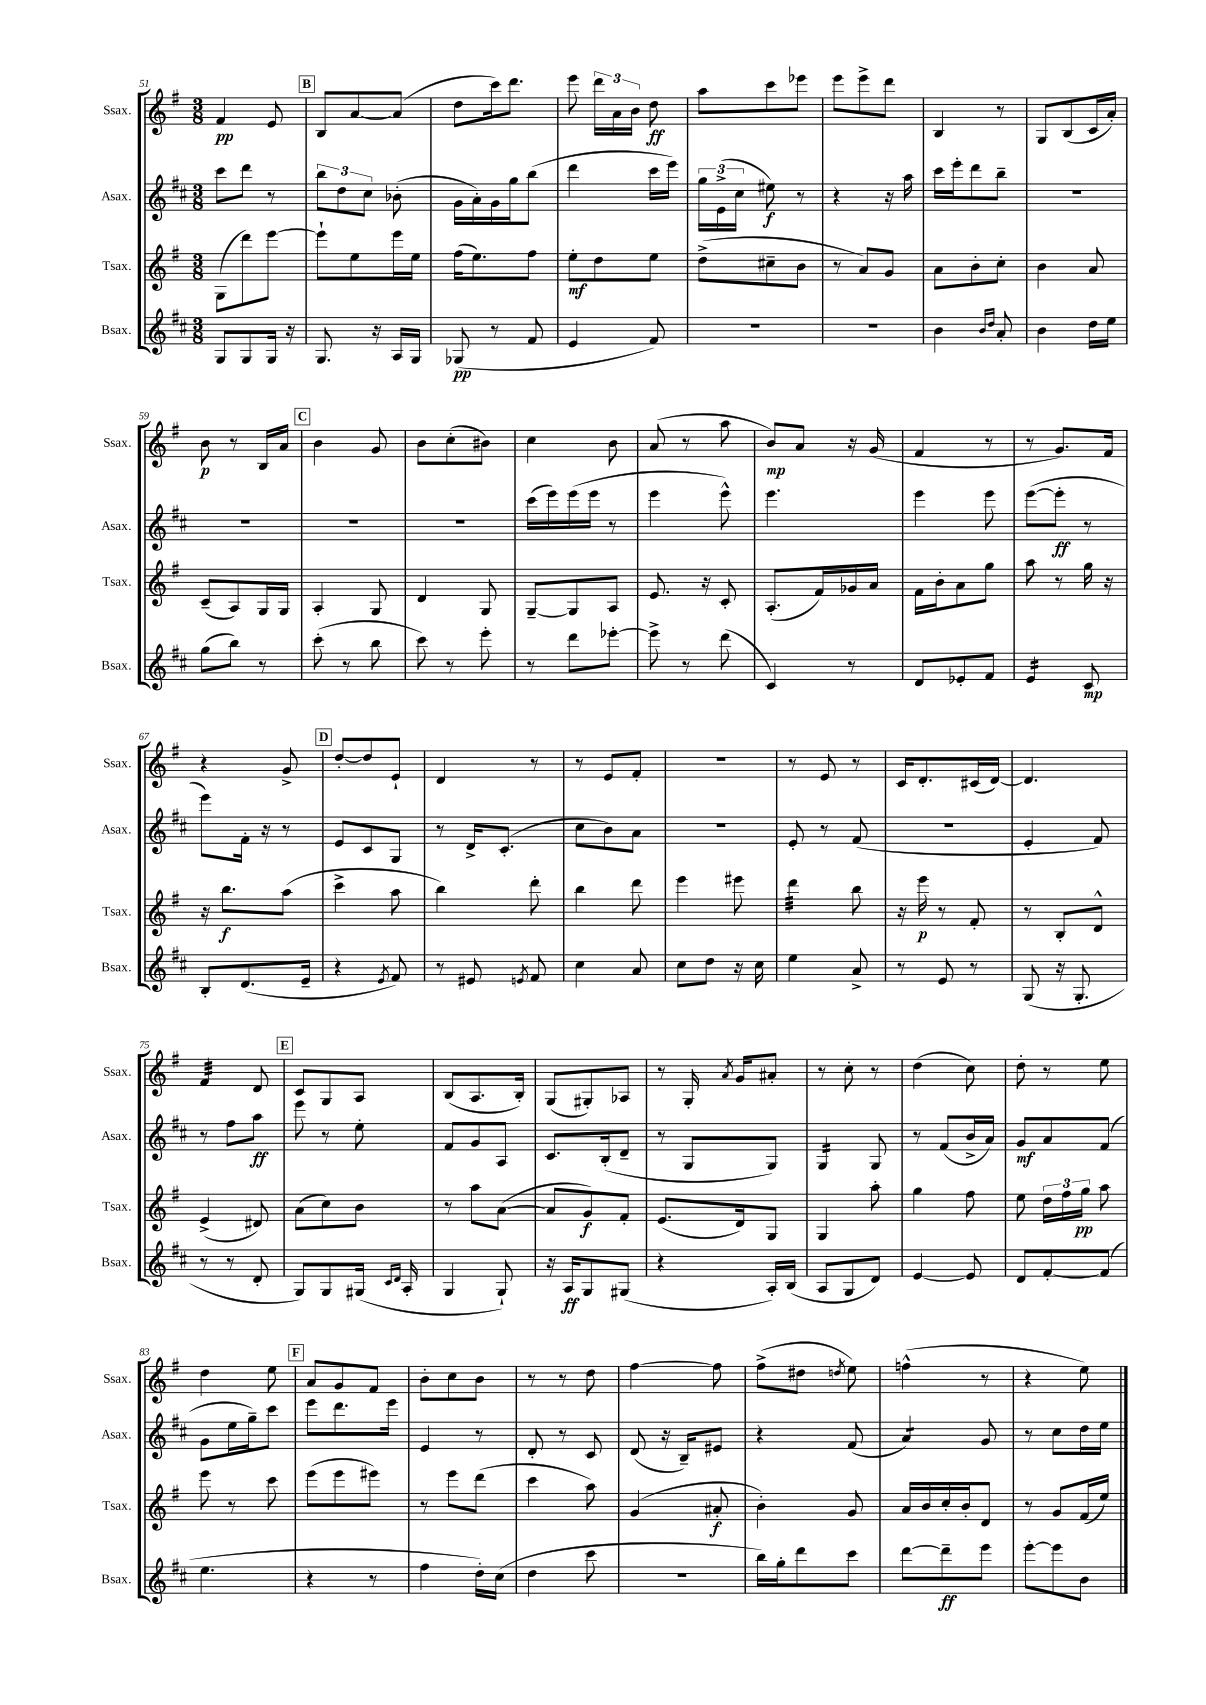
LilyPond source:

<<
\new StaffGroup <<
\new Staff = "s0" \with { instrumentName = "Ssax." shortInstrumentName = "Ssax." } {
    \clef treble \key g \major \numericTimeSignature \time 3/8
    \autoBeamOff fis'4\pp e'8 |
    \mark \markup { \box "B" } b8[ a'8~ a'8]( |
    d''8[ c'''16) d'''8.] |
    e'''8 \tuplet 3/2 { d'''16[ a'16 b'16] } d''8\ff |
    a''8[ c'''8 ees'''8] |
    e'''8[ e'''8-> d'''8] |
    b4 r8 |
    g8[ b8( c'16 a'16]-.) |
    b'8\p r8 b16[ a'16] |
    \mark \markup { \box "C" } b'4 g'8 |
    b'8[ c''8-.( bis'8]) |
    c''4 b'8 |
    a'8( r8 a''8 |
    b'8[\mp) a'8] r16 g'16( |
    fis'4 r8 |
    r8 g'8.[) fis'16] |
    r4 g'8-> |
    \mark \markup { \box "D" } d''8[~-. d''8 e'8]-! |
    d'4 r8 |
    r8 e'8[ fis'8]-. |
    r4. |
    r8 e'8 r8 |
    c'16[ d'8.-. cis'16( d'16]~) |
    d'4. |
    fis'4:32 d'8 |
    \mark \markup { \box "E" } c'8[ g8 a8] |
    b8[( a8. b16]-.) |
    g8[( gis8-.) aes8] |
    r8 g16-. \acciaccatura { a'8 } g'16[ ais'8]-. |
    r8 c''8-. r8 |
    d''4( c''8) |
    d''8-. r8 e''8 |
    d''4 e''8 |
    \mark \markup { \box "F" } a'8[ g'8 fis'8] |
    b'8[-. c''8 b'8] |
    r8 r8 d''8 |
    fis''4~ fis''8 |
    fis''8[->( dis''8] \acciaccatura { d''8 } e''8) |
    f''4-^( r8 |
    r4 e''8) \bar "|." |
}
\new Staff = "s1" \with { instrumentName = "Asax." shortInstrumentName = "Asax." } {
    \clef treble \key d \major \numericTimeSignature \time 3/8
    \autoBeamOff cis'''8[ d'''8] r8 |
    \mark \markup { \box "B" } \tuplet 3/2 { b''8[ d''8 cis''8] } bes'8-.( |
    g'16[ a'16-.) g'16 g''16 b''8]( |
    d'''4 cis'''16[ e'''16]) |
    \tuplet 3/2 { g''16[ e'16->( cis''16] } eis''8\f) r8 |
    r4 r16 a''16 |
    cis'''16[ e'''16-. d'''8 b''8]-- |
    R4. |
    R4. |
    \mark \markup { \box "C" } R4. |
    R4. |
    cis'''16[( e'''16) e'''16( e'''16] r8 |
    e'''4 e'''8-^) |
    e'''4. |
    e'''4 e'''8 |
    e'''8[~( e'''8]-.\ff r8 |
    e'''8[) fis'16]-. r16 r8 |
    \mark \markup { \box "D" } e'8[ cis'8 g8] |
    r8 d'16[-> cis'8.]-.( |
    cis''8[ b'8) a'8] |
    R4. |
    e'8-. r8 fis'8( |
    R4. |
    e'4-. fis'8) |
    r8 fis''8[ a''8]\ff |
    \mark \markup { \box "E" } e'''8 r8 e''8-. |
    fis'8[ g'8 a8] |
    cis'8.[ b16-.( d'8]-- |
    r8 g8[ g8]) |
    g4:16 g8 |
    r8 fis'8[( b'16-> a'16]) |
    g'8[\mf a'8 fis'8]( |
    g'8[ e''16 g''16--) cis'''8] |
    \mark \markup { \box "F" } e'''8[ d'''8. e'''16] |
    e'4 r8 |
    d'8-. r8 cis'8 |
    d'8( r16 b16[--) eis'8] |
    r4 fis'8( |
    a'4:8) g'8 |
    r8 cis''8[ d''16 e''16] \bar "|." |
}
\new Staff = "s2" \with { instrumentName = "Tsax." shortInstrumentName = "Tsax." } {
    \clef treble \key g \major \numericTimeSignature \time 3/8
    \autoBeamOff g8[( d'''8) e'''8]~ |
    \mark \markup { \box "B" } e'''8[-! e''8 e'''16 e''16] |
    fis''16[( e''8.) fis''8] |
    e''8[-.\mf d''8 e''8] |
    d''8[->( cis''8-- b'8] |
    r8 a'8[) g'8] |
    a'8[ b'8-. c''8]-. |
    b'4 a'8 |
    c'8[--( a8) g16 g16] |
    \mark \markup { \box "C" } a4-. g8 |
    d'4 g8 |
    g8[~-- g8 a8] |
    e'8. r16 c'8-. |
    a8.[-.( fis'16) ges'16 a'16] |
    fis'16[ b'16-. a'8 g''8] |
    a''8 r8 g''16 r16 |
    r16 b''8.[\f a''8]( |
    \mark \markup { \box "D" } c'''4-> a''8 |
    b''4) d'''8-. |
    b''4 d'''8 |
    e'''4 eis'''8 |
    d'''4:32 b''8 |
    r16 e'''16\p r8 fis'8-. |
    r8 b8[-. d'8]-^ |
    e'4->( dis'8) |
    \mark \markup { \box "E" } a'8[( c''8) b'8] |
    r8 a''8[ a'8]~( |
    a'8[ g'8\f) fis'8]-. |
    e'8.[( d'16) g8] |
    g4 a''8-. |
    g''4 fis''8 |
    e''8 \tuplet 3/2 { d''16[ fis''16 g''16]\pp } a''8 |
    e'''8 r8 c'''8 |
    \mark \markup { \box "F" } e'''8[( e'''8 eis'''8]) |
    r8 e'''8[ d'''8]( |
    c'''4 a''8) |
    g'4( ais'8-.\f |
    b'4-.) g'8 |
    a'16[ b'16 c''16-. b'16-. d'8] |
    r8 g'8[ fis'16( e''16]) \bar "|." |
}
\new Staff = "s3" \with { instrumentName = "Bsax." shortInstrumentName = "Bsax." } {
    \clef treble \key d \major \numericTimeSignature \time 3/8
    \autoBeamOff g8[ g8 g16] r16 |
    \mark \markup { \box "B" } g8. r16 a16[ g16] |
    ges8\pp( r8 fis'8 |
    e'4 fis'8) |
    R4. |
    R4. |
    b'4 \grace { b'16[ d''16] } a'8-. |
    b'4 d''16[ e''16] |
    g''8[( b''8]) r8 |
    \mark \markup { \box "C" } cis'''8-.( r8 b''8 |
    cis'''8) r8 e'''8-. |
    r8 d'''8[ ees'''8]~-. |
    ees'''8-> r8 d'''8( |
    cis'4) r8 |
    d'8[ ees'8-. fis'8] |
    e'4:16 cis'8\mp |
    b8[-. d'8.( e'16]-- |
    \mark \markup { \box "D" } r4 \acciaccatura { e'8 } fis'8) |
    r8 eis'8 \acciaccatura { e'8 } fis'8 |
    cis''4 a'8 |
    cis''8[ d''8] r16 cis''16 |
    e''4 a'8-> |
    r8 e'8 r8 |
    g8( r16 g8.-. |
    r8 r8 d'8-. |
    \mark \markup { \box "E" } g8[) g8 gis16]( \grace { cis'16[ d'16] } a16-. |
    g4 g8-!) |
    r16 a16[\ff g8 gis8]( |
    r4 a16[-.) b16]( |
    a8[ g8 d'8]) |
    e'4~ e'8 |
    d'8[ fis'8~-. fis'8]( |
    e''4. |
    \mark \markup { \box "F" } r4 r8 |
    fis''4 d''16[-.) cis''16]( |
    d''4 cis'''8 |
    R4. |
    b''16[) g''16-. d'''8 cis'''8] |
    d'''8[~ d'''8--\ff e'''8] |
    e'''8[~-. e'''8 b'8] \bar "|." |
}
>>
>>
\layout { \context { \Score currentBarNumber = #51 } }
